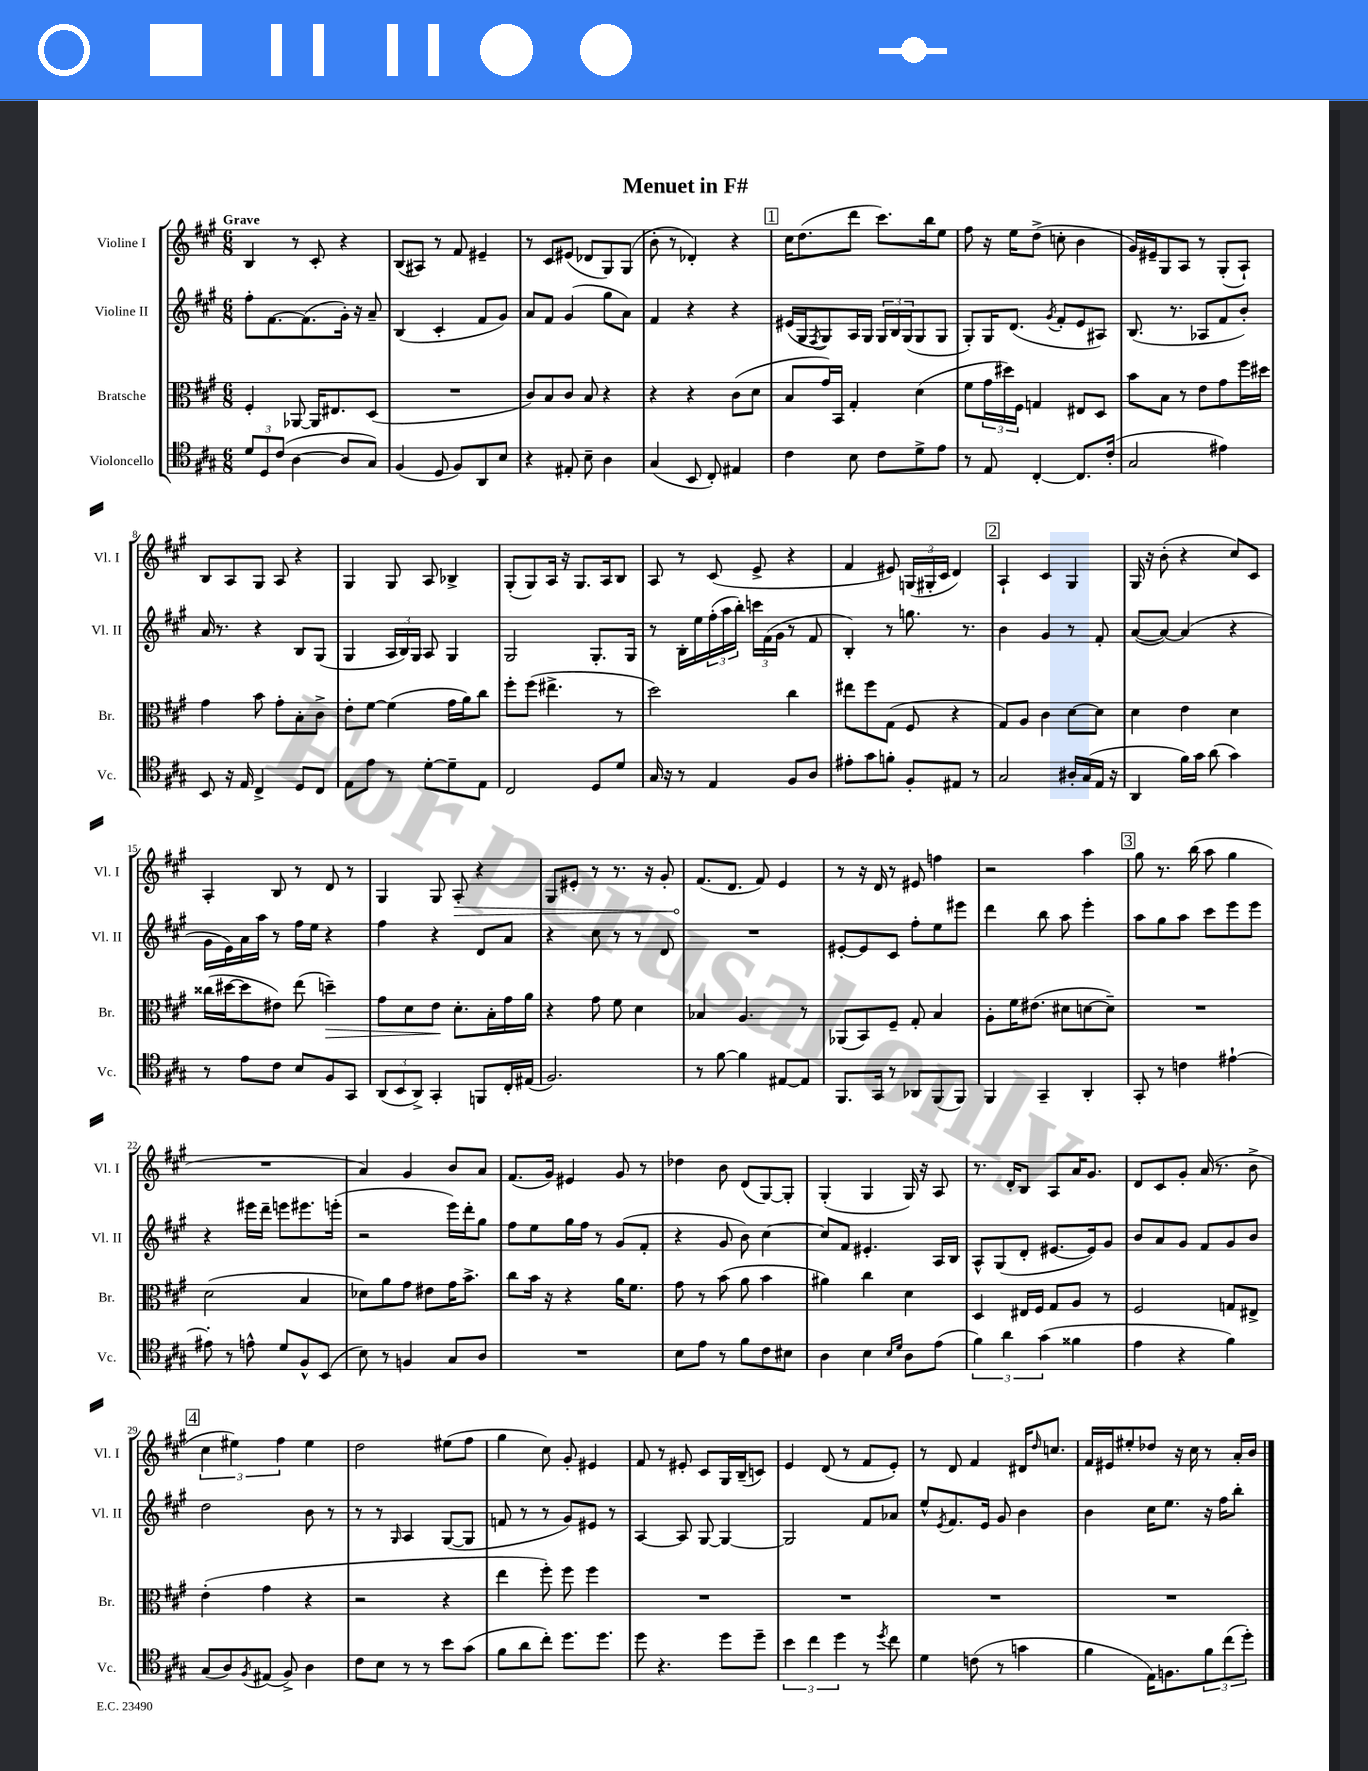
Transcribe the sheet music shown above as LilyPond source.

\header { title = "Menuet in F#" }
<<
\new StaffGroup <<
\new Staff = "s0" \with { instrumentName = "Violine I" shortInstrumentName = "Vl. I" } {
    \clef treble \key a \major \numericTimeSignature \time 6/8 \tempo "Grave"
    b4 r8 cis'8-. r4 |
    b8( ais8) r8 fis'8 eis'4-- |
    r8 cis'8 eis'8( des'8 gis8) gis8( |
    b'8-. r8 des'4-.) r4 |
    \mark \markup { \box "1" } cis''16 d''8.( d'''8 cis'''8.) b''16 e''8 |
    fis''8 r16 e''16 d''8->( c''8-. b'4 |
    gis'16) eis'16-- gis8 a8 r8 gis8-.( a8-!) |
    b8 a8 gis8 a8 r4 |
    gis4 gis8 a8 bes4-> |
    gis8-.( gis8) a16 r16 gis8. a16 b8 |
    a8 r8 cis'8( e'8-> r4 |
    fis'4 eis'8) \tuplet 3/2 { g16( gis16-. cis'16 } d'4) |
    \mark \markup { \box "2" } a4-! cis'4 gis4 |
    gis16 r16 b'8-.( r4 cis''8) cis'8 |
    a4-. b8 r8 d'8 r8 |
    gis4 gis8 \once \override Hairpin.circled-tip = ##t a8-.\> r4 |
    gis8 eis'8-. r8 r8. r16 gis'8-. |
    fis'8.\!( d'8. fis'8) e'4 |
    r8 r16 d'16 r8 eis'8 f''4 |
    r2 a''4 |
    \mark \markup { \box "3" } gis''8 r8. b''16( a''8 gis''4 |
    R2. |
    a'4) gis'4 b'8 a'8 |
    fis'8.( gis'16) eis'4 gis'8 r8 |
    des''4 b'8 d'8( gis8~) gis8-. |
    gis4-.( gis4 gis16) r16 a8 |
    r8. d'16-. b8 a8 a'16 gis'8. |
    d'8 cis'8 gis'8-. a'16( r8. b'8-> |
    \mark \markup { \box "4" } \tuplet 3/2 { cis''4 eis''4) fis''4 } eis''4 |
    d''2 eis''8( fis''8 |
    gis''4 cis''8) gis'8-. eis'4 |
    fis'8 r8 eis'8-. cis'8 gis16 b16--( c'8) |
    e'4 d'8( r8 fis'8 e'8-.) |
    r8 d'8 fis'4 dis'16 \grace { d''16 } c''8. |
    fis'16 eis'16 eis''8-. des''8 r16 cis''16 r8 a'16-. b'16 \bar "|." |
}
\new Staff = "s1" \with { instrumentName = "Violine II" shortInstrumentName = "Vl. II" } {
    \clef treble \key a \major \numericTimeSignature \time 6/8
    fis''8-. fis'8.~ fis'8.( gis'16-.) r16 a'8-- |
    b4( cis'4-. fis'8 gis'8) |
    a'8 fis'8 gis'4( gis''8 a'8) |
    fis'4 r4 r4 |
    \mark \markup { \box "1" } eis'16( gis16 \acciaccatura { fis8 } gis8) a16 gis16 \tuplet 3/2 { gis16 b16 gis16( } gis8 gis8 |
    gis8-.) gis16 d'8.( \acciaccatura { gis'8 } fis'8-. e'8 ais8) |
    b8.( r8. aes8 fis'8 b'8-.) |
    a'16 r8. r4 b8 gis8( |
    gis4 \tuplet 3/2 { a16 b16) gis16 } a8 gis4 |
    gis2 gis8.-. gis16 |
    r8 b16-. e''16 \tuplet 3/2 { fis''16-.( a''16 b''16-.) } \tuplet 3/2 { c'''16 fis'16( gis'16 } r8 fis'8 |
    b4-.) r8 g''8. r8. |
    \mark \markup { \box "2" } b'4 gis'4 r8 fis'8-. |
    a'8~( a'8~) a'4( r4 |
    gis'16 e'16) a'16 a''16 r8 fis''16 e''16 r4 |
    fis''4 r4 d'8 a'8 |
    r4 cis''8 r8 r8 d'8 |
    R2. |
    eis'8~-. eis'8 cis'8 fis''8-. e''8 eis'''8 |
    d'''4 b''8 a''8 e'''4-. |
    \mark \markup { \box "3" } a''8 gis''8 a''8 cis'''8 e'''8 e'''8 |
    r4 eis'''16 d'''16-- e'''8 eis'''8. e'''16-.( |
    r2 e'''16) d'''16-. gis''8 |
    fis''8 e''8 gis''16 fis''16 r8 gis'8( fis'8-. |
    r4 gis'8 b'8) cis''4~ |
    cis''8 fis'8 eis'4.-. a16 b16 |
    a8-^ gis8( d'8-. eis'8.~ eis'16) gis'8 |
    b'8 a'8 gis'8 fis'8 gis'8 b'8 |
    \mark \markup { \box "4" } d''2 b'8 r8 |
    r8 r8 \grace { gis16 } a4 gis8~( gis8 |
    f'8 r8 r8 gis'8) eis'8 r8 |
    a4~ a8 gis8~ gis4~ |
    gis2 fis'8 aes'8 |
    e''8-^ \acciaccatura { e'8 } fis'8. e'16 gis'8 b'4 |
    b'4 cis''16 e''8. r16 fis''16 b''8-. \bar "|." |
}
\new Staff = "s2" \with { instrumentName = "Bratsche" shortInstrumentName = "Br." } {
    \clef alto \key a \major \numericTimeSignature \time 6/8
    fis4-. aes,8~ aes,16 eis8. d8( |
    R2. |
    cis'8) b8 cis'8 b8 r4 |
    r4 r4 cis'8( d'8 |
    \mark \markup { \box "1" } b8 gis'16) b,16 gis4-. d'4( |
    fis'8 \tuplet 3/2 { gis'16 dis''16) fis16 } g4 eis8 d8 |
    b'8 b8 r8 e'8 gis'8 fis''16 dis''16 |
    gis'4 b'8 gis'8-. b8-. cis'8-> |
    e'8-. fis'8~ fis'4( gis'16 a'16) cis''8 |
    fis''8-. fis''8( eis''4.-> r8 |
    d''2) cis''4 |
    eis''8 fis''8 gis8( fis8 r4 |
    \mark \markup { \box "2" } gis8) a8 cis'4 d'8~ d'8 |
    d'4 e'4 d'4 |
    cisis''16( dis''16~ dis''8 eis'8) e''8( d''4--\>) |
    gis'8 d'8 e'8\! d'8.-. b16-. gis'16 a'16 |
    r4 gis'8 fis'8 d'4 |
    bes4 a4. r8 |
    aes,8( b,8) fis8-- gis8-. b4 |
    a8-. fis'16 eis'8.( dis'8 d'8~ d'8--) |
    \mark \markup { \box "3" } R2. |
    d'2( b4 |
    des'8) a'8 gis'8 eis'8 gis'16 b'8.-> |
    cis''8 b'16 r16 r4 a'16 fis'8. |
    gis'8 r8 b'8( a'8 b'4 |
    ais'4) cis''4 d'4 |
    d4 eis16 fis16 gis8 a8 r8 |
    fis2 g8 eis8-> |
    \mark \markup { \box "4" } e'4-.( gis'4 r4 |
    r2 r4 |
    e''4 fis''8-.) fis''8 fis''4 |
    R2. |
    R2. |
    R2. |
    R2. \bar "|." |
}
\new Staff = "s3" \with { instrumentName = "Violoncello" shortInstrumentName = "Vc." } {
    \clef tenor \key a \major \numericTimeSignature \time 6/8
    \tuplet 3/2 { d'8 d8 cis'8( } a4~ a8 gis8) |
    fis4( d8 fis8) a,8 b8 |
    r4 eis8-. b8-- a4 |
    gis4( b,8 cis8-.) eis4 |
    \mark \markup { \box "1" } cis'4 b8 cis'8 d'8-> e'8 |
    r8 e8 cis4~-. cis8. cis'16-.( |
    gis2 eis'4) |
    b,8 r16 e16 cis4-> d8 cis8 |
    e8 e'8 r8 d'8~-. d'8-- e8 |
    cis2 d8 d'8 |
    gis16 r16 r8 e4 fis8 a8 |
    eis'8-. gis'8 f'8-. fis8-. eis8 r8 |
    \mark \markup { \box "2" } gis2 ais16-. gis16( e16 r16 |
    a,4 fis'16) gis'16 a'8( gis'4) |
    r8 e'8 cis'8 b8 fis8 gis,8 |
    \tuplet 3/2 { a,8( b,8 a,8->) } gis,4-. f,8 cis16-. eis16( |
    fis2.) |
    r8 fis'8~ fis'4 eis8~ eis8 |
    fis,8. gis,16 r8 aes,8 fis,8( fis,8) |
    fis,4 gis,4-- a,4-. |
    \mark \markup { \box "3" } gis,8-. r8 c'4 eis'4~-! |
    eis'8-. r8 e'8-^ d'8 fis8-^ b,8( |
    b8) r8 f4 gis8 a8 |
    R2. |
    b8 e'8 r8 fis'8 cis'8 bis8 |
    a4 b4 \grace { b16 d'16 } a8 e'8( |
    \tuplet 3/2 { fis'4) a'4 gis'4( } fisis'4 |
    e'4 r4 fis'4) |
    \mark \markup { \box "4" } gis8( a8) \acciaccatura { fis8 } eis8( fis8->) a4 |
    cis'8 b8 r8 r8 b'8 gis'8( |
    fis'8 a'8 cis''8-.) d''8. d''8. |
    d''8 r4. d''8 d''8-- |
    \tuplet 3/2 { b'4 cis''4 d''4 } r8 \acciaccatura { d''8 } cis''8 |
    d'4 c'8( r8 g'4 |
    fis'4 e16) f8. \tuplet 3/2 { fis'8 cis''8( d''8-.) } \bar "|." |
}
>>
>>
